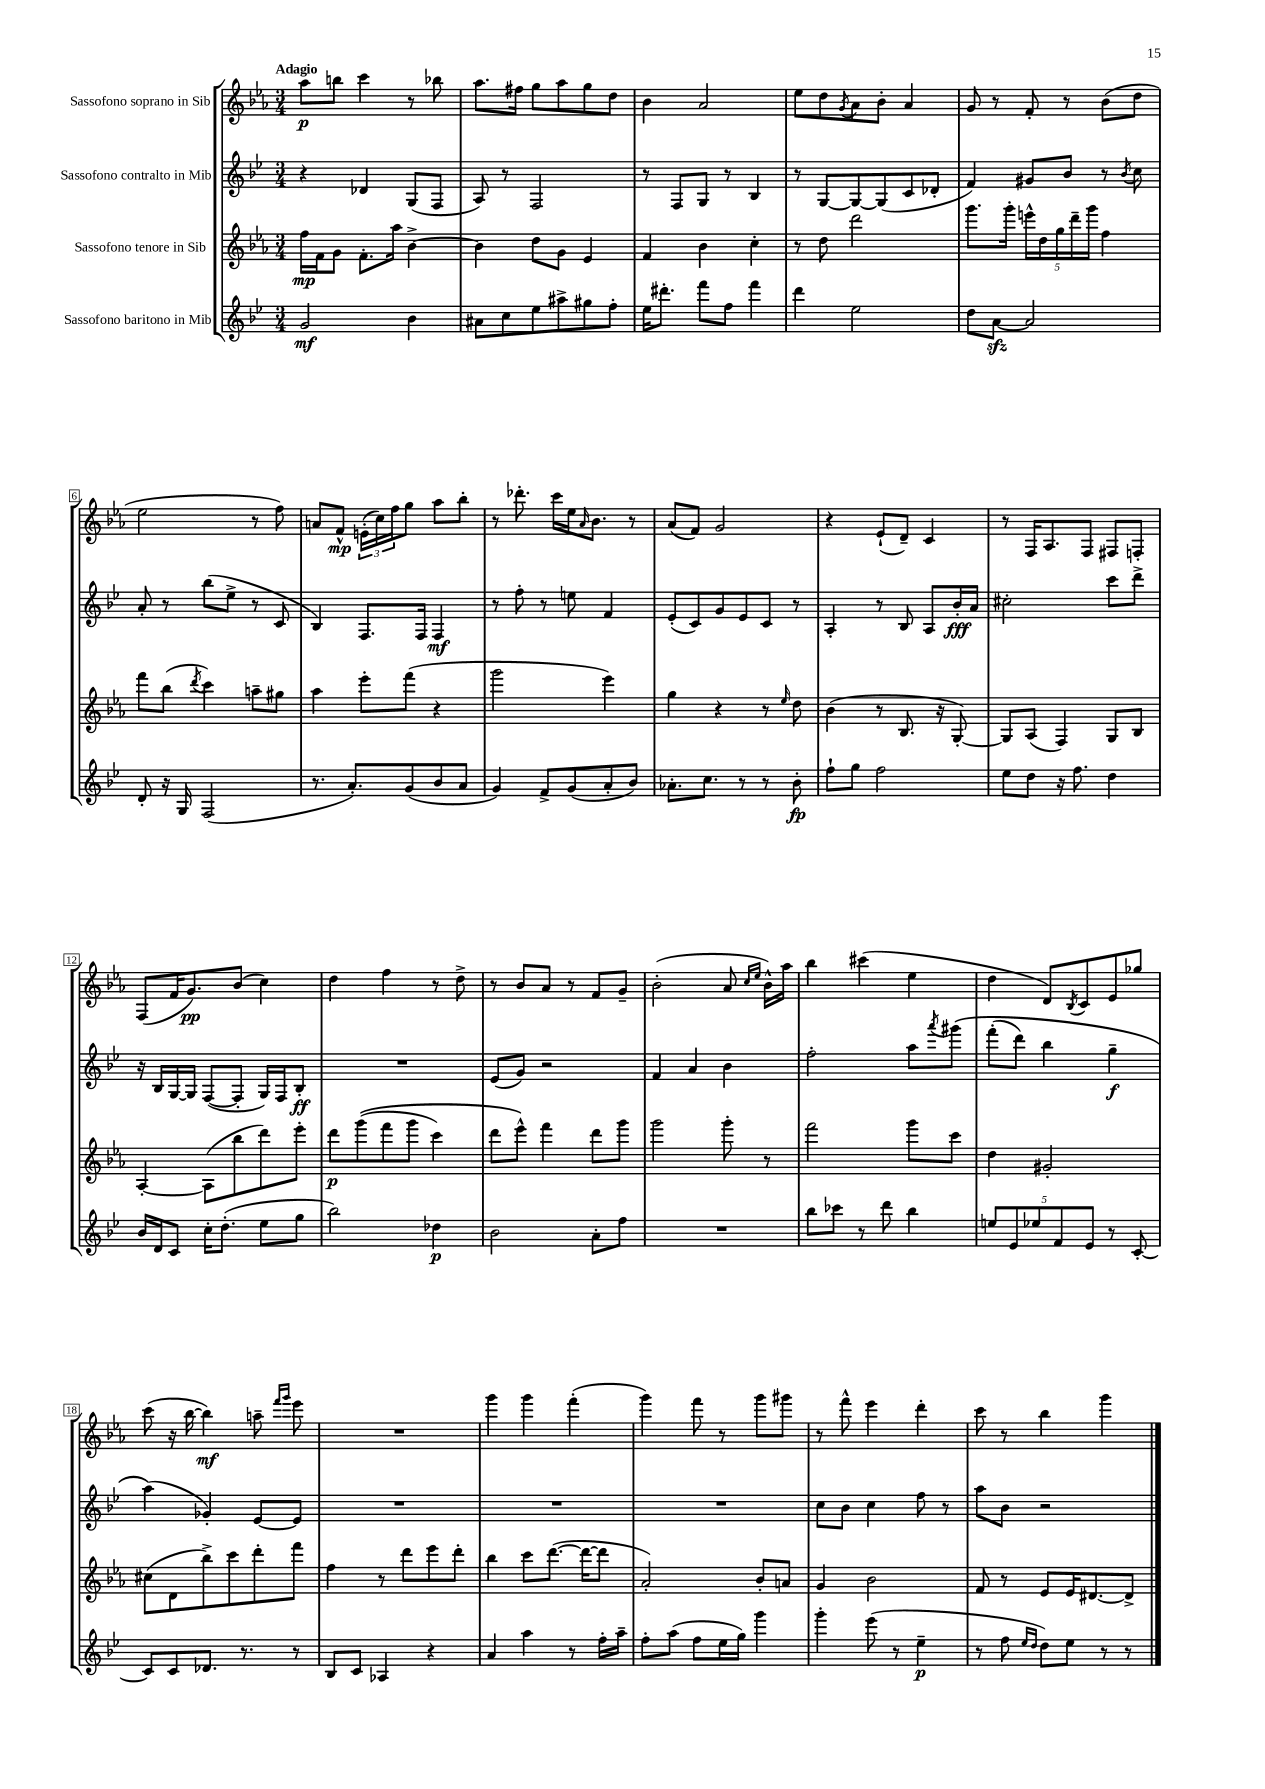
<<
\new StaffGroup <<
\new Staff = "s0" \with { instrumentName = "Sassofono soprano in Sib" } {
    \clef treble \key ees \major \numericTimeSignature \time 3/4 \tempo "Adagio"
    aes''8\p b''8 c'''4 r8 bes''8 |
    aes''8. fis''16 g''8 aes''8 g''8 d''8 |
    bes'4 aes'2 |
    ees''8 d''8 \acciaccatura { g'8 } aes'8 bes'8-. aes'4 |
    g'8 r8 f'8-. r8 bes'8( d''8 |
    ees''2 r8 f''8) |
    a'8 f'8-^\mp \tuplet 3/2 { e'16-.( c''16) f''16 } g''8 aes''8 bes''8-. |
    r8 des'''8.-. c'''16 ees''16 \grace { aes'16 } bes'8. r8 |
    aes'8( f'8) g'2 |
    r4 ees'8-!( d'8--) c'4 |
    r8 f16 aes8. f8 fis8 f8-. |
    f8( f'16 g'8.\pp) bes'8( c''4) |
    d''4 f''4 r8 d''8-> |
    r8 bes'8 aes'8 r8 f'8 g'8-- |
    bes'2-.( aes'8 \grace { c''16 ees''16 } bes'16-^) aes''16 |
    bes''4 cis'''4( ees''4 |
    d''4 d'8) \acciaccatura { bes8 } c'8 ees'8 ges''8 |
    c'''8( r16 bes''16~ bes''4\mf) a''8-- \grace { f'''16 g'''16 } ees'''8 |
    R2. |
    g'''4 g'''4 f'''4-.( |
    g'''4) f'''8 r8 g'''8 gis'''8 |
    r8 f'''8-^ ees'''4 d'''4-. |
    c'''8 r8 bes''4 g'''4 \bar "|." |
}
\new Staff = "s1" \with { instrumentName = "Sassofono contralto in Mib" } {
    \clef treble \key bes \major \numericTimeSignature \time 3/4
    r4 des'4 g8( f8 |
    a8) r8 f2 |
    r8 f8 g8 r8 bes4 |
    r8 g8~ g8~ g8( c'8 des'8-. |
    f'4) gis'8 bes'8 r8 \acciaccatura { bes'8 } c''8 |
    a'8-. r8 bes''8( ees''8-> r8 c'8 |
    bes4) f8. f16 f4\mf |
    r8 f''8-. r8 e''8 f'4 |
    ees'8-.( c'8) g'8 ees'8 c'8 r8 |
    a4-. r8 bes8 a8 bes'16-.\fff a'16 |
    cis''2-. c'''8 d'''8-> |
    r16 bes16 g16~ g16 f8~( f8-. g16) f16 bes8-.\ff |
    R2. |
    ees'8( g'8) r2 |
    f'4 a'4 bes'4 |
    f''2-. a''8 \acciaccatura { a'''8 } gis'''8\( |
    f'''8-.( d'''8) bes''4 g''4--\f |
    a''4(\) ges'4-.) ees'8~ ees'8 |
    R2. |
    R2. |
    R2. |
    c''8 bes'8 c''4 f''8 r8 |
    a''8 bes'8 r2 \bar "|." |
}
\new Staff = "s2" \with { instrumentName = "Sassofono tenore in Sib" } {
    \clef treble \key ees \major \numericTimeSignature \time 3/4
    f''16\mp f'16 g'8 f'8.-. aes''16 bes'4~-> |
    bes'4 d''8 g'8 ees'4 |
    f'4 bes'4 c''4-. |
    r8 d''8 d'''2 |
    g'''8. g'''16-. \tuplet 5/4 { e'''16-^ d''16 g''16 d'''16-- g'''16 } f''4 |
    f'''8 bes''8( \acciaccatura { d'''8 } c'''4) a''8-- gis''8 |
    aes''4 ees'''8-. f'''8( r4 |
    g'''2 ees'''4) |
    g''4 r4 r8 \grace { ees''16 } d''8 |
    bes'4( r8 bes8. r16 g8~-.) |
    g8 aes8( f4) g8 bes8 |
    aes4~-. aes8( bes''8 d'''8) ees'''8-. |
    d'''8\p g'''8(\( f'''8 g'''8 c'''4) |
    d'''8 ees'''8-^\) f'''4 d'''8 g'''8 |
    g'''2 g'''8-. r8 |
    f'''2 g'''8 c'''8 |
    d''4 gis'2-. |
    cis''8( d'8 bes''8->) c'''8 d'''8-. f'''8 |
    f''4 r8 d'''8 ees'''8 d'''8-. |
    bes''4 c'''8 d'''8.~( d'''16~ d'''8 |
    aes'2-.) bes'8-. a'8 |
    g'4 bes'2 |
    f'8 r8 ees'8 ees'16 dis'8.~ dis'8-> \bar "|." |
}
\new Staff = "s3" \with { instrumentName = "Sassofono baritono in Mib" } {
    \clef treble \key bes \major \numericTimeSignature \time 3/4
    g'2\mf bes'4 |
    ais'8 c''8 ees''8 ais''8-> gis''8 f''8-. |
    ees''16 dis'''8.-. f'''8 f''8 f'''4 |
    d'''4 ees''2 |
    d''8 a'8~\sfz a'2 |
    d'8-. r16 g16 f2( |
    r8. a'8.-.) g'8( bes'8 a'8 |
    g'4) f'8-> g'8( a'8-. bes'8) |
    aes'8.-. c''8. r8 r8 bes'8-.\fp |
    f''8-! g''8 f''2 |
    ees''8 d''8 r16 f''8. d''4 |
    bes'16 d'16 c'8 c''16-. d''8.-.( ees''8 g''8 |
    bes''2) des''4\p |
    bes'2 a'8-. f''8 |
    R2. |
    bes''8 ces'''8 r8 d'''8 bes''4 |
    \tuplet 5/4 { e''8 ees'8 ees''8 f'8 ees'8 } r8 c'8~-. |
    c'8 c'8 des'8. r8. r8 |
    bes8 c'8 aes4 r4 |
    a'4 a''4 r8 f''16-. a''16-- |
    f''8-. a''8( f''8 ees''16 g''16) g'''4 |
    g'''4-. ees'''8( r8 ees''4--\p |
    r8 f''8 \grace { ees''16 d''16 } d''8) ees''8 r8 r8 \bar "|." |
}
>>
>>
\layout { \context { \Score \override BarNumber.stencil = #(make-stencil-boxer 0.1 0.3 ly:text-interface::print) } }
